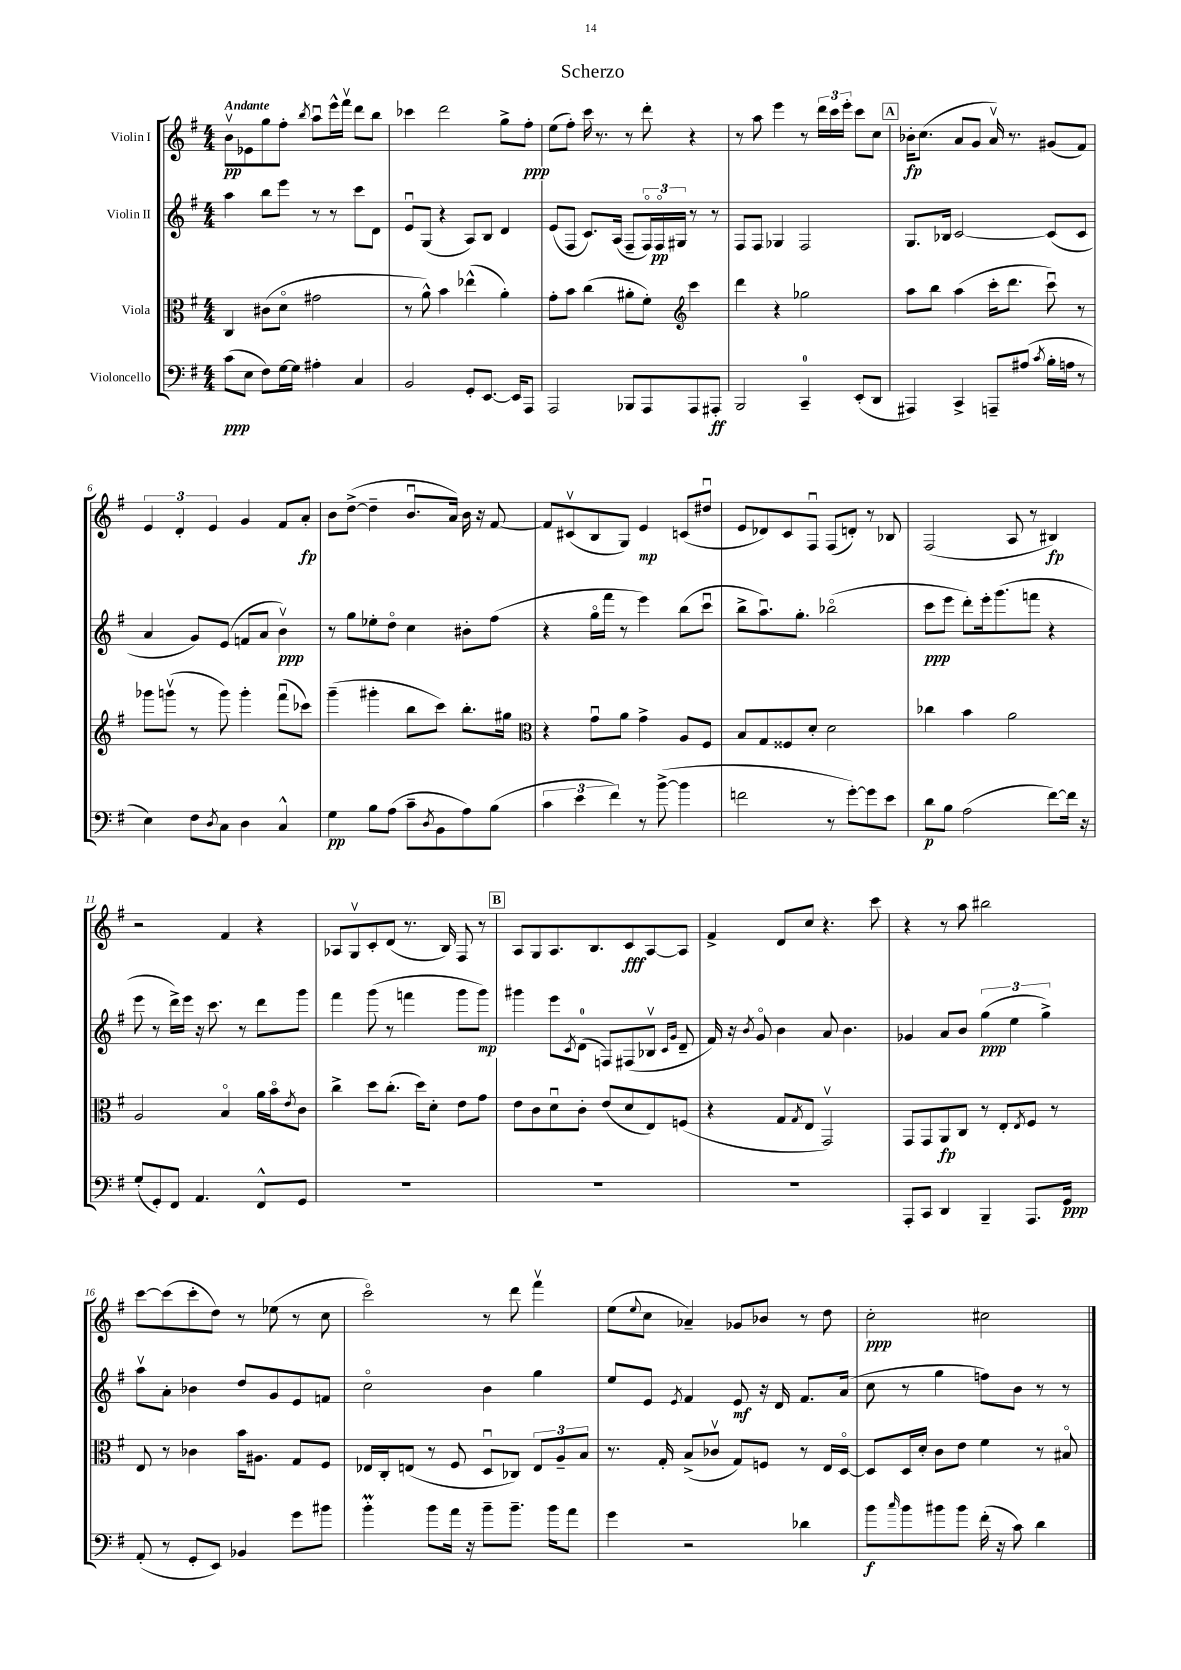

**kern	**kern	**kern	**kern
*staff4	*staff3	*staff2	*staff1
*clefF4	*clefC3	*clefG2	*clefG2
*k[f#]	*k[f#]	*k[f#]	*k[f#]
*M4/4	*M4/4	*M4/4	*M4/4
(8c	4C	4aa	8bv
8E	.	.	8e-
8F#)	(8c#	8bb	8gg
[16G	8do	8eee	8ff#'
16G]	.	.	.
.	.	.	8qbb
4A#'	2g#	8r	8aau
.	.	8r	16eee^^
.	.	.	16fff#v
4C	.	8ccc	8ddd
.	.	8d	8bb
=	=	=	=
2BB	8r	8eu	4ccc-
.	8a^^)	(8G	.
.	4b	4r	2ddd
8GG'	(4ee-^^	8A)	.
[8.EE	.	8B	.
.	4a')	4d	8gg^
16EE]	.	.	.
8AAA	.	.	8ff#'
=	=	=	=
2AAA	8g'	(8e	(8ee
.	8b	8F#	8ff#')
.	(4cc	8.c)	16ccc
.	.	.	8.r
.	.	(16A	.
8BBB-	8a#'	8F#~	8r
8AAA	8f#')	24F#o)	8ddd'
.	.	24F#o	.
.	.	24G#	.
*	*clefG2	*	*
8AAA	4ccc	8r	4r
8AAA#'	.	8r	.
=	=	=	=
2BBB	4ddd	8F#	8r
.	.	8F#	8aa
.	4r	4G-	4eee
4CC~	2gg-	2F#	8r
.	.	.	24ddd
.	.	.	24ccc
.	.	.	24eee'
(8EE'	.	.	8ccc
8DD	.	.	8cc
=	=	=	=
4AAA#)	8aa	8.G	16b-'
.	.	.	(8.cc
.	8bb	.	.
.	.	16B-	.
4CC^	(4aa	[2c	8a
.	.	.	8g
8AAA~	16ccc'	.	16av)
.	8.ddd	.	8.r
(8A#	.	.	.
8qc	.	.	.
16B'	8cccu)	(8c]	(8g#
16A	.	.	.
8r	8r	8c	8f#)
=	=	=	=
4E)	8ggg-	4a	6e
.	(8gggv	.	.
.	.	.	6d'
8F#	8r	8g)	.
.	.	.	6e
8qD	.	.	.
8C	8ggg)	(8e	.
4D	4ggg'	8f	4g
.	.	8a	.
4C^^	(8fff#u	4bv)	8f#
.	8ccc-)	.	8a'
=	=	=	=
4G	(4ggg~	8r	8b
.	.	8gg	([8dd^
8B	4ggg#'	8ee-'	4dd~]
(8A	.	8ddo	.
8c~	8bb	4cc	8.bu
8qD	.	.	.
8BB	8ccc)	.	.
.	.	.	16a)
8A)	8.bb'	8b#'	16b
.	.	.	16r
(8B	.	(8ff#	[8f#
.	16gg#	.	.
=	=	=	=
*	*clefC3	*	*
6c	4r	4r	8f#]
.	.	.	(8c#v
6e	.	.	.
.	8gu	16ggo	8B
.	.	16fff#	.
6f#)	.	.	.
.	8a	8r	8G)
8r	4g^	4eee)	4e
([8b^	.	.	.
4b]	8A	(8bb	(8c
.	8F#	8cccu	8dd#u
=	=	=	=
2f	8B	8bb^	8e
.	8G	8.aau)	8d-)
.	8F##	.	8c
.	.	8.gg'	.
.	8d'	.	8F#u
8r	2d	(2bb-o	(8F#
[8g')	.	.	8d')
8g]	.	.	8r
8e	.	.	8B-
=	=	=	=
8d	4cc-	8ccc	(2F#
8B	.	8eee	.
(2A	4b	8ddd')	.
.	.	16eee'	.
.	.	(8.ggg	.
.	2a	.	8A
.	.	8fff	8r
[8f#)	.	4r	4B#)
16f#]	.	.	.
16r	.	.	.
=	=	=	=
(8G'	2A	8eee	2r
8GG')	.	8r	.
8FF#	.	16ddd^)	.
.	.	16eee	.
4.AA	.	16r	.
.	.	8.ccc	.
.	4Bo	.	4f#
.	.	8r	.
8FF#^^	16a	8ddd	4r
.	16bo	.	.
.	8qe	.	.
8GG	8c	8ggg	.
=	=	=	=
1r	4cc^	4fff#	8A-
.	.	.	8Gv
.	8dd	(8ggg	8c'
.	(8.cc'	8r	(8d
.	.	4fff	8.r
.	16dd)	.	.
.	8d'	.	.
.	.	.	16B)
.	8e	8ggg	8F#
.	8g	8ggg)	8r
=	=	=	=
1r	8e	4ggg#	8A
.	8c	.	8G
.	8du	8eee	8.A
.	.	8qc	.
.	8c'	(8d	.
.	.	.	8.B
.	(8e	8F)	.
.	8d	(8F#	8c
.	8E)	8B-v	[8A
.	.	16qqc	.
.	.	16qqg	.
.	(8F	8d~	8A]
=	=	=	=
1r	4r	16f#)	4f#^
.	.	16r	.
.	.	8qb	.
.	.	8go	.
.	8G	4b	8d
.	8qG	.	.
.	8E	.	8cc
.	2GGv)	8a	4.r
.	.	4.b	.
.	.	.	8ccc
=	=	=	=
8AAA'	8GG	4g-	4r
8CC	8GG	.	.
4DD	8AA	8a	8r
.	8C	8b	8aa
4BBB~	8r	(6gg	2bb#
.	8E'	.	.
.	.	6ee	.
.	8qE	.	.
8.AAA	8F#	.	.
.	.	6gg^)	.
.	8r	.	.
16GG	.	.	.
=	=	=	=
(8AA'	8E	8aav	[8ccc
8r	8r	8a'	(8ccc]
8GG'	4c-	4b-	8ccc'
8EE)	.	.	8dd)
4BB-	16b	8dd	8r
.	8.A#	.	.
.	.	8g	(8ee-
8g	8G	8e	8r
8b#	8F#	8f	8cc
=	=	=	=
4b'	16E-	2cco	2ccco)
.	16C'	.	.
.	(8E	.	.
8b	8r	.	.
16a	8F#	.	.
16r	.	.	.
8b~	8Du	4b	8r
8.b~	8C-)	.	8ddd
.	12E	4gg	4fff#v
16b	.	.	.
.	12A~	.	.
8a	.	.	.
.	12B	.	.
=	=	=	=
4g	8.r	8ee	(8ee
.	.	.	8qqee
.	.	8e	8cc
.	16G'	.	.
.	.	8qe	.
2r	(8B^	4f#	4a-~)
.	8c-v	.	.
.	8G)	8e	8g-
.	8F	16r	8b-
.	.	16d	.
4d-	8r	8.f#	8r
.	16E	.	8dd
.	[16Do	(16a	.
=	=	=	=
8b	8D]	8cc	2cc'
16qqcc	.	.	.
8b	16D	8r	.
.	16d'	.	.
8b#	8c	4gg	.
8b#	8e	.	.
(16f#'	4f#	8ff)	2cc#
16r	.	.	.
8c)	.	8b	.
4d	8r	8r	.
.	8B#o	8r	.
==	==	==	==
*-	*-	*-	*-
